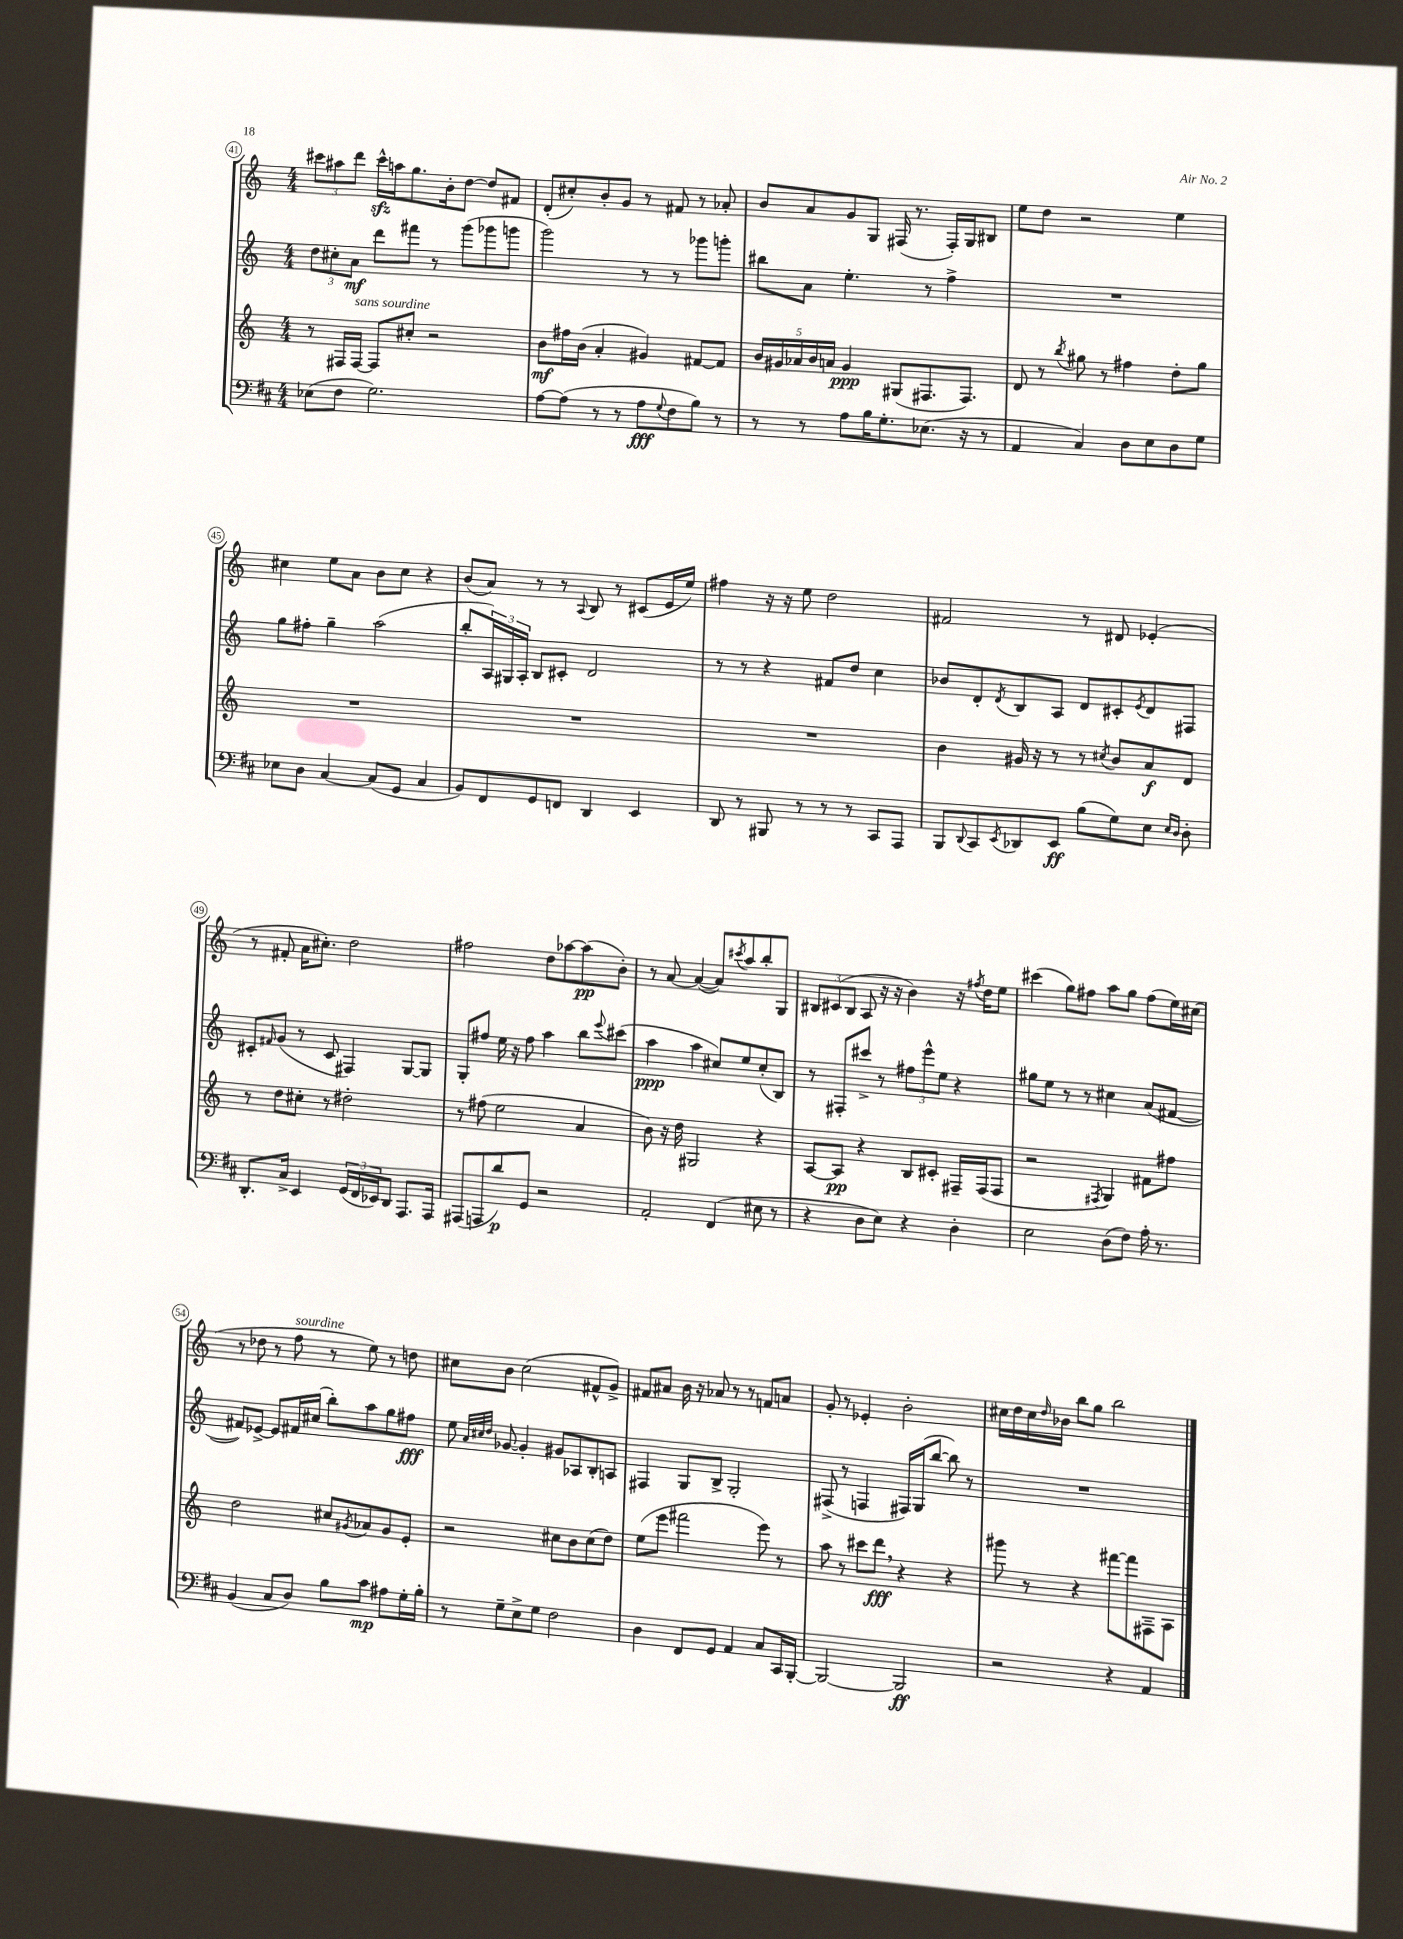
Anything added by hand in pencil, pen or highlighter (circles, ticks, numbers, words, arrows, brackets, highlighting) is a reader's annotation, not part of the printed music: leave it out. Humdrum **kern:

**kern	**kern	**kern	**kern
*staff4	*staff3	*staff2	*staff1
*clefF4	*clefG2	*clefG2	*clefG2
*k[f#c#]	*k[]	*k[]	*k[]
*M4/4	*M4/4	*M4/4	*M4/4
(8E-\L	8r	12dd\L	12ccc#\L
.	.	12cc#'\	12aa#\
8F#\J	16F#/LL	.	.
.	.	12a\J	12ddd\J
.	[16F#/JJ	.	.
2.G\)	8F#/]L	8ddd\L	16ccc#^^\LL
.	.	.	16aa\J
.	8cc#'/J	8fff#\J	8.gg\
.	2r	8r	.
.	.	.	16b'\k
.	.	(8ggg\L	[8dd\J
.	.	8ggg-\	8dd/]L
.	.	8ggg\J	8f#/J
=	=	=	=
[8A\L	8b\L	2ggg\)	(8d'/L
(8A\]J	16ff#\L	.	8cc#'/)
.	(16b\JJ	.	.
8r	4a'/	.	8b'/
8r	.	.	8g/J
8A\L	4g#/)	8r	8r
8qqG/	.	.	.
8F#\	.	8r	8f#/
8B\J)	[8f#/L	8ggg-\L	8r
8r	8f#/]J	8ggg'\J	8a-'/
=	=	=	=
8r	20b/LL	8bb#\L	8b/L
.	20g#/	.	.
.	20a-/	.	.
8r	.	8a\J	8a/
.	20b/	.	.
.	20a/JJ	.	.
8A\L	4g#/	4.ee'\	8g/
16B\K	.	.	8G/J
8.G'\	.	.	.
.	(8G#/L	.	(16F#/
.	.	.	8.r
(8.E-\J	8.F#/	8r	.
.	.	4ff^\	16F#'/LL)
16r	8.F#/J)	.	16G/J
8r	.	.	8B#/J
=	=	=	=
4AA/	8d/	1r	8ee\L
.	8r	.	8dd\J
.	8qbb/	.	.
4C#/)	8gg#\	.	2r
.	8r	.	.
8D\L	4ff#\	.	.
8E\	.	.	.
8D\	8dd'\L	.	4ee\
8G\J	8gg#\J	.	.
=	=	=	=
8E-\L	1r	8gg\L	4cc#\
8D\J	.	8ff#'\J	.
[4C#/	.	4gg~\	8ee\L
.	.	.	8a\J
(8C#/]L	.	(2aa\	8b\L
8GG/J	.	.	8cc#\J
4C#/	.	.	4r
=	=	=	=
8BB/L)	1r	8bb'/L	(8b/L
8FF#/	.	24A/L)	8a/J)
.	.	24G#/	.
.	.	24A'/JJ	.
8GG/	.	8B/L	8r
8FF/J	.	8c#'/J	8r
.	.	.	8qqA/
4DD/	.	2d/	8B/
.	.	.	8r
4EE/	.	.	(8c#/L
.	.	.	16e/L
.	.	.	16ee/JJ)
=	=	=	=
8DD/	1r	8r	4ff#\
8r	.	8r	.
8BBB#/	.	4r	16r
.	.	.	16r
8r	.	.	8ee\
8r	.	8f#/L	2dd\
8r	.	8dd/J	.
8CC#/L	.	4cc\	.
8AAA/J	.	.	.
=	=	=	=
8BBB/L	4b\	8b-/L	2f#/
8qqDD/	.	.	.
8CC#/	.	8d'/	.
8qEE/	.	8qd/	.
8DD-/	16g#/	8B/	.
.	16r	.	.
8EE/J	8r	8A/J	.
(8B\L	8r	8d/L	8r
.	8qcc#/	.	.
8G\)	8b/L	8c#'/	8d#/
.	.	8qe/	.
8E\J	8a/	8d/	(4e-'/
16qqE/LL	.	.	.
16qqD/JJ	.	.	.
8D'\	8d/J	8F#/J	.
=	=	=	=
8.DD'/L	8r	8c#'/L	8r
.	.	16qqf#/	.
.	8dd\L	(8g/J	8f#'/
16C#^/Jk	.	.	.
4EE/	8cc#'\J	8r	16a\LK
.	.	.	8.cc#'\J)
.	8r	8c#/	.
(24GG/LL	2dd#'\	4F#/)	2dd\
24FF#/	.	.	.
24EE-/J)	.	.	.
8DD/J	.	.	.
8.AAA/L	.	[8G/L	.
.	.	8G/]J	.
16AAA/Jk	.	.	.
=	=	=	=
(8AAA#/L	8r	8G'/L	2ff#\
8AAA/	(8ff#\	8ff#/J	.
8d/)	2ee\	16ee\	.
.	.	16r	.
8GG/J	.	8ff#\	.
2r	.	4aa\	8dd\L
.	.	.	[8aa-\
.	4a/	8bb\L	(8aa-\]
.	.	8qqeee/	.
.	.	(8ccc#\J	8b'\J)
=	=	=	=
2AA'/	8b\)	4aa\	8r
.	16r	.	[8a/
.	16dd\	.	.
.	2G#/	4aa\	(4a/_
(4FF#/	.	8cc#/L)	8a/]L)
.	.	.	8qccc#/
.	.	8ee/	8aa/
8E#\	4r	(8cc#'/	8bb'/
8r	.	8B/J)	8G/J
=	=	=	=
4r	[8A/L	8r	12B#/L
.	.	.	(12c#/
.	8A/]J	8F#'/L	.
.	.	.	12B#/J
8D\L	4r	8ccc#^/J	8A/
8E\J)	.	8r	16r
.	.	.	16r
4r	8B/L	12ff#\L	4b\)
.	.	12eee^^\	.
.	8c#'/J	.	.
.	.	12ee\J	.
4D'\	16F#~/LL	4r	16r
.	.	.	8qff#/
.	(16F#/J	.	16dd\LK
.	8F#/J	.	8ee\J
=	=	=	=
2E\	2r	8gg#\L	(4ccc#\
.	.	8ee\J	.
.	.	8r	8gg\L)
.	.	8r	8ff#\J
.	8qF#/	.	.
(8D\L	4G/)	4cc#\	8aa\L
8F#\J)	.	.	8gg\J
16A'\	8f#\L	(8a/L	(8ff#\L
8.r	.	.	.
.	8ff#\J	[8f#/J	16ee\L)
.	.	.	(16cc#\JJ
=	=	=	=
(4BB/	2dd\	8f#/]L)	8r
.	.	[8e-^/J	8dd-\
8C#/L	.	8e-/]L	8r
8D/J)	.	16f#/L	8ff\
.	.	(16cc#/JJ	.
8B\L	8cc#/L	8bb'\L)	8r
.	8qg#/	.	.
8c#\J	8a-/	8aa\	8ee\)
8A#\L	8g#/	8gg\	8r
16G'\L	8e'/J	8ff#\J	8dd\
16B'\JJ	.	.	.
=	=	=	=
8r	2r	8ee\	8cc#\L
.	.	32qqa/LLL	.
.	.	32qqcc#/	.
.	.	32qqdd/JJJ	.
8G~\L	.	[8g-/	8b\J
8E^\	.	4g-'/]	(2cc#\
8G\J	.	.	.
2F#\	8cc#\L	8g#/L	.
.	8b\	8A-/	.
.	(8cc#\	8B'/	8f#^^/L
.	8dd\J)	8A/J	8g^/J)
=	=	=	=
4D\	(8ee\L	4F#/	8f#/L
.	8eee\J	.	8a#/J
8FF#/L	2fff#\	8G/L	16b\
.	.	.	16r
8GG/J	.	8B^/J	8a-/
4AA/	.	2G'/	8r
.	.	.	8r
8C#/L	8eee\)	.	8f/L
16CC#/L	8r	.	8a/J
[16BBB'/JJ	.	.	.
=	=	=	=
2BBB/_	8aa\	(8F#^/	8g'/
.	8r	8r	8r
.	8ccc#\L	4F/	4e-'/
.	8ddd\J	.	.
2BBB/]	4r	16F#/LL)	2b'\
.	.	(16G/J	.
.	.	[8bb/J	.
.	4r	8bb\])	.
.	.	8r	.
=	=	=	=
2r	8ggg#\	1r	16cc#\LL
.	.	.	16dd\
.	8r	.	16cc#\
.	.	.	16qqdd/
.	.	.	16b-\JJ
.	4r	.	8bb\L
.	.	.	8gg\J
4r	[8fff#\L	.	2bb\
.	8fff#\]	.	.
4AA/	8F#~\	.	.
.	8A\J	.	.
==	==	==	==
*-	*-	*-	*-
